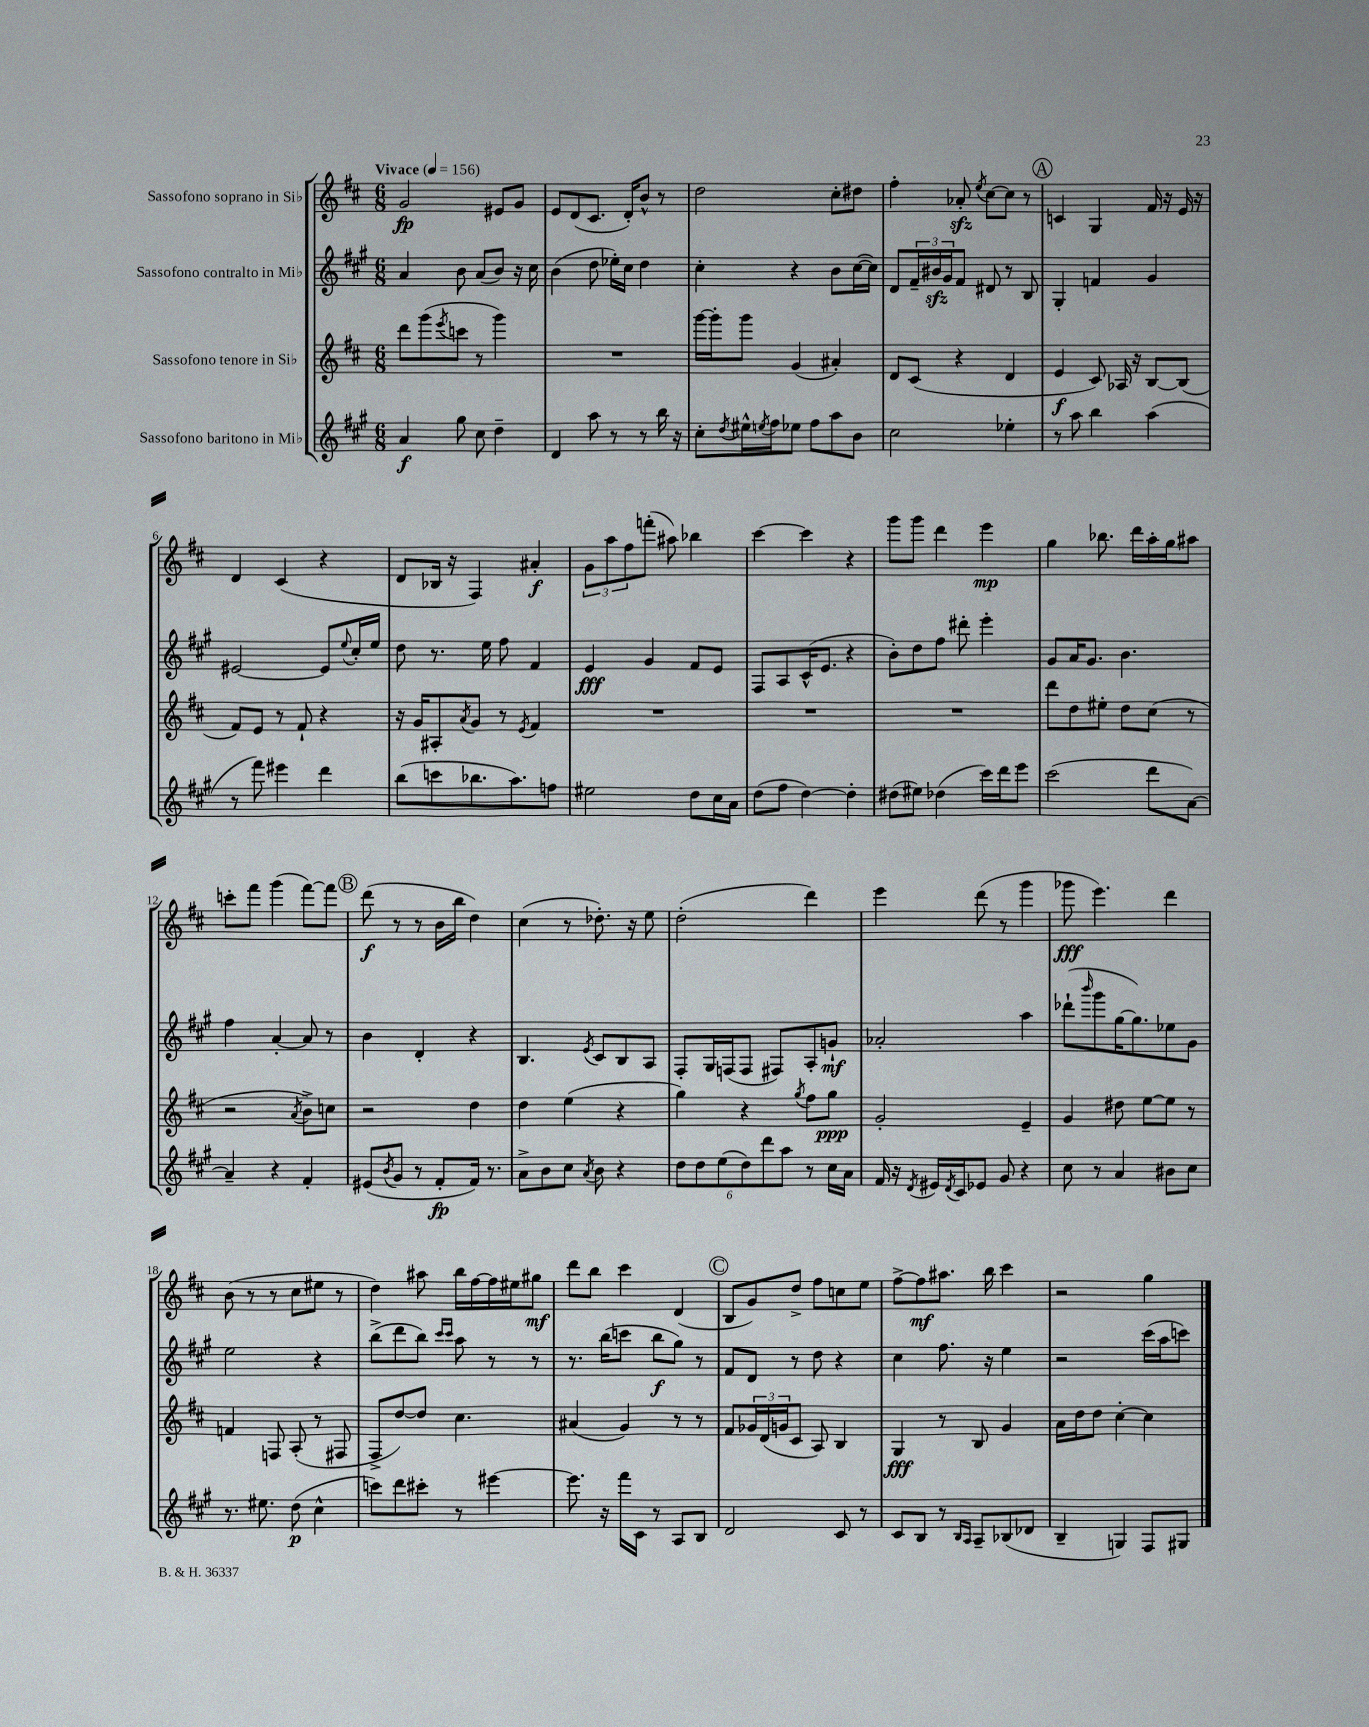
<<
\new StaffGroup <<
\new Staff = "s0" \with { instrumentName = "Sassofono soprano in Sib" } {
    \clef treble \key d \major \numericTimeSignature \time 6/8 \tempo "Vivace" 4 = 156
    g'2\fp eis'8 g'8 |
    e'8 d'8( cis'8. d'16-.) b'8-^ r8 |
    d''2 cis''8-. dis''8 |
    fis''4-. aes'8-.\sfz \acciaccatura { e''8 } cis''8~ cis''8 r8 |
    \mark \markup { \circle "A" } c'4 g4 fis'16 r16 e'16 r16 |
    d'4 cis'4( r4 |
    d'8 bes16 r16 fis4) ais'4-.\f |
    \tuplet 3/2 { g'8 a''8 fis''8 } f'''8-.( ais''8) bes''4 |
    cis'''4~ cis'''4 r4 |
    g'''8 g'''8 d'''4 e'''4\mp |
    g''4 bes''8. d'''16 a''16-. g''16 ais''8 |
    c'''8-. fis'''8 g'''4( fis'''8~) fis'''8 |
    \mark \markup { \circle "B" } d'''8\f( r8 r8 b'16 b''16 d''4) |
    cis''4( r8 des''8.-.) r16 e''8 |
    d''2-.( d'''4) |
    e'''4 d'''8( r8 g'''4 |
    ges'''8\fff e'''4.) d'''4 |
    b'8( r8 r8 cis''8 eis''8 r8 |
    d''4) ais''8 b''16 fis''16~ fis''16 eis''16 gis''8\mf |
    d'''8 b''8 cis'''4 d'4( |
    \mark \markup { \circle "C" } b8 g'8) d''8-> fis''8 c''8 e''8 |
    fis''8~-> fis''8\mf ais''8. b''16 cis'''4 |
    r2 g''4 \bar "|." |
}
\new Staff = "s1" \with { instrumentName = "Sassofono contralto in Mib" } {
    \clef treble \key a \major \numericTimeSignature \time 6/8
    a'4 b'8 a'8( b'8) r16 cis''16 |
    b'4( d''8 ees''16-.) cis''16 d''4 |
    cis''4-. r4 b'8 cis''16~( cis''16) |
    d'8 \tuplet 3/2 { fis'16-- bis'16\sfz gis'16 } fis'8 dis'8 r8 b8 |
    \mark \markup { \circle "A" } gis4-. f'4 gis'4 |
    eis'2~ eis'8 \appoggiatura { e''8 } cis''16-. e''16 |
    d''8 r8. e''16 fis''8 fis'4 |
    e'4\fff gis'4 fis'8 e'8 |
    fis8 a8 cis'16-^( e'8. r4 |
    b'8-.) d''8 fis''8 dis'''8-. e'''4-. |
    gis'8 a'16 gis'8. b'4. |
    fis''4 a'4~-. a'8 r8 |
    \mark \markup { \circle "B" } b'4 d'4-. r4 |
    b4. \acciaccatura { e'8 } cis'8 b8 a8 |
    fis8-. gis16 f16( f8 fis8) a8-. g'8-!\mf |
    aes'2-. a''4 |
    des'''8-!( \grace { b'''16 } gis'''8 gis''16~ gis''8.) ees''8 gis'8 |
    e''2 r4 |
    b''8->( d'''8 b''8) \grace { cis'''16 cis'''16 } a''8 r8 r8 |
    r8. b''16( c'''8 b''8\f gis''8) r8 |
    \mark \markup { \circle "C" } fis'8 d'8 r8 d''8 r4 |
    cis''4 fis''8. r16 e''4 |
    r2 cis'''16( a''16 c'''8) \bar "|." |
}
\new Staff = "s2" \with { instrumentName = "Sassofono tenore in Sib" } {
    \clef treble \key d \major \numericTimeSignature \time 6/8
    d'''8 g'''8( \acciaccatura { e'''8 } c'''8 r8 g'''4) |
    R2. |
    g'''16~ g'''16-. g'''8 g'4( ais'4-.) |
    d'8 cis'8( r4 d'4 |
    \mark \markup { \circle "A" } e'4\f cis'8) aes16 r16 b8~ b8( |
    fis'8) e'8 r8 fis'8-! r4 |
    r16 g'16 ais8-. \acciaccatura { a'8 } g'8 r8 \acciaccatura { e'8 } fis'4 |
    R2. |
    R2. |
    R2. |
    d'''8 d''8 eis''8-. d''8 cis''8( r8 |
    r2 \acciaccatura { a'8 } b'8->) c''8 |
    \mark \markup { \circle "B" } r2 d''4 |
    d''4 e''4( r4 |
    g''4) r4 \acciaccatura { g''8 } fis''8 g''8\ppp |
    g'2-. e'4-- |
    g'4 dis''8 e''8~ e''8 r8 |
    f'4 f8 a8-.( r8 fis8 |
    fis8-> d''8~) d''8 cis''4. |
    ais'4( g'4) r8 r8 |
    \mark \markup { \circle "C" } fis'8 \tuplet 3/2 { ges'16 d'16( g'16 } cis'8 a8) b4 |
    g4\fff r8 b8 g'4 |
    a'16 d''16 d''8 cis''4~-. cis''4 \bar "|." |
}
\new Staff = "s3" \with { instrumentName = "Sassofono baritono in Mib" } {
    \clef treble \key a \major \numericTimeSignature \time 6/8
    a'4\f gis''8 cis''8 d''4-- |
    d'4 a''8 r8 r8 b''16 r16 |
    cis''8-. \acciaccatura { d''8 } eis''16-^ \acciaccatura { e''8 } fis''16 ees''8 fis''8 a''8 b'8 |
    cis''2 ees''4-. |
    \mark \markup { \circle "A" } r8 a''8 b''4 a''4( |
    r8 fis'''8) eis'''4 d'''4 |
    b''8( c'''8 bes''8. a''8.) f''8 |
    eis''2 d''8 cis''16 a'16 |
    d''8( fis''8 d''4~) d''4-. |
    dis''8( eis''8) des''4( cis'''16) d'''16 e'''8 |
    cis'''2( d'''8 a'8~) |
    a'4-- r4 fis'4-. |
    \mark \markup { \circle "B" } eis'8( \acciaccatura { b'8 } gis'8 r8 fis'8-.\fp fis'16) r8. |
    a'8-> b'8 cis''8 \acciaccatura { a'8 } b'8 r4 |
    \tuplet 6/4 { d''8 d''8 e''8( d''8) d'''8 a''8 } r8 cis''16 a'16 |
    fis'16 r16 \acciaccatura { d'8 } eis'16 \acciaccatura { d'8 } cis'16 ees'8 gis'8 r4 |
    cis''8 r8 a'4 bis'8 cis''8 |
    r8. eis''8. d''8\p( cis''4-^ |
    c'''8) d'''8 cis'''8-. r8 eis'''4~ |
    eis'''8. r16 fis'''16 cis'16 r8 a8 b8 |
    \mark \markup { \circle "C" } d'2 cis'8 r8 |
    cis'8 b8 r8 \grace { b16 a16 } a8-- bes8( des'8 |
    b4-- g4) fis8 gis8 \bar "|." |
}
>>
>>
